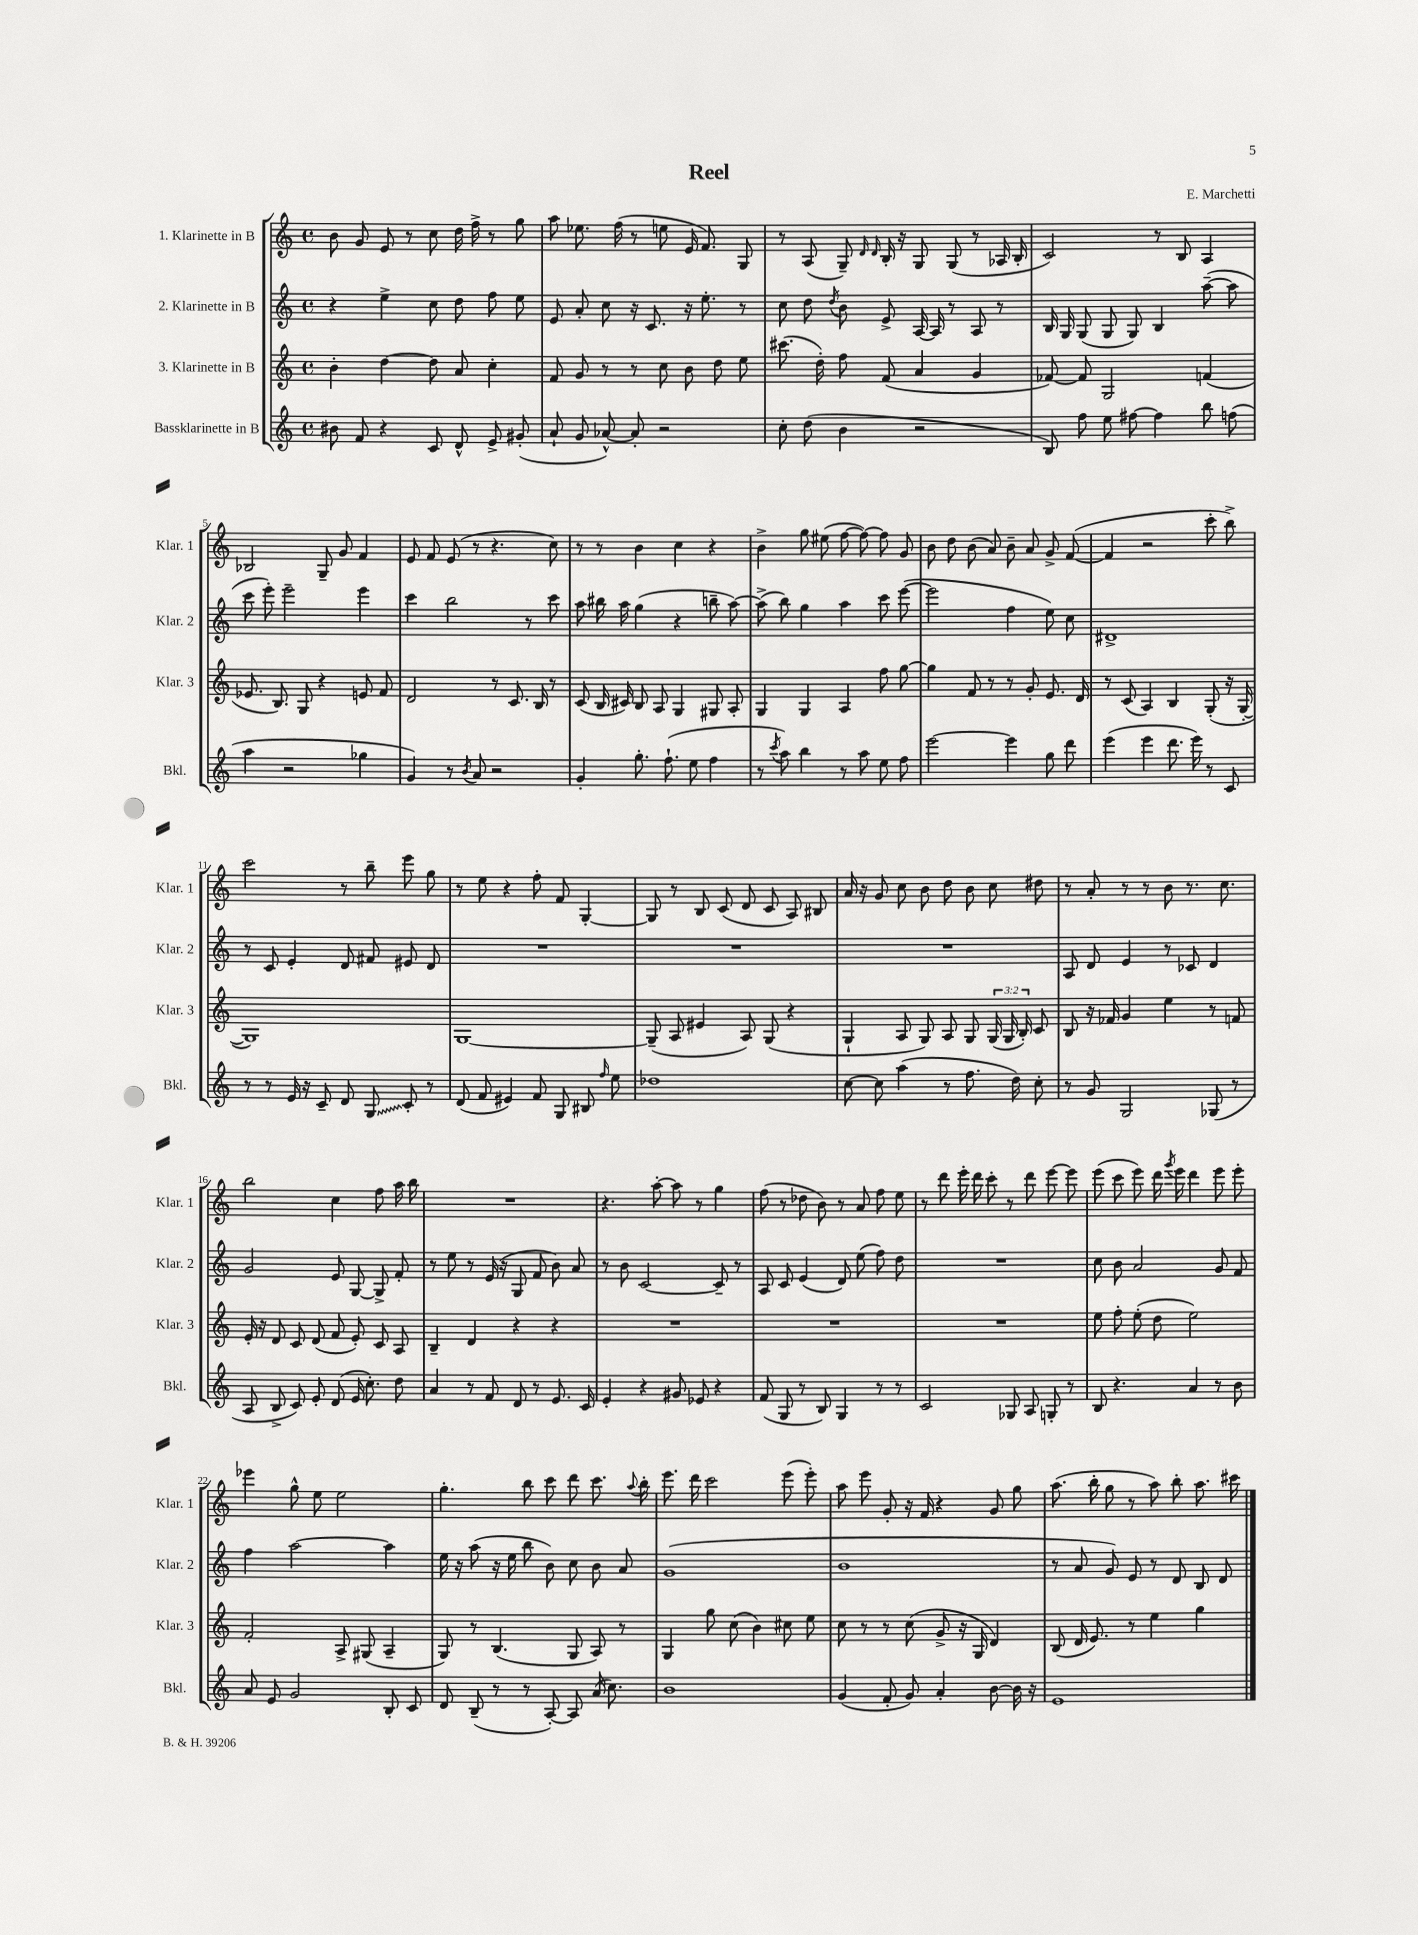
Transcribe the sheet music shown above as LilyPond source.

\header { title = "Reel" composer = "E. Marchetti" }
<<
\new StaffGroup <<
\new Staff = "s0" \with { instrumentName = "1. Klarinette in B" shortInstrumentName = "Klar. 1" } {
    \clef treble \key c \major \defaultTimeSignature \time 4/4
    \autoBeamOff b'8 g'8 e'8 r8 c''8 d''16 f''16-> r8 g''8 |
    a''8 ees''8. f''16( r8 e''8 e'16 f'8.) g8 |
    r8 a8( g8--) \grace { d'16 d'16 } b16-. r16 g8 g8( r8 aes16 b16-. |
    c'2) r8 b8 a4 |
    bes2 g8-- g'8 f'4 |
    e'8 f'8 e'8( r8 r4. c''8) |
    r8 r8 b'4 c''4 r4 |
    b'4-> g''8 eis''8( f''8~ f''8~) f''8 g'8 |
    b'8 d''8 b'8( a'8) b'8-- a'8 g'8-> f'8~( |
    f'4 r2 c'''8-. b''8->) |
    c'''2 r8 b''8-- e'''8 g''8 |
    r8 e''8 r4 f''8-. f'8 g4~-. |
    g8 r8 b8 c'8( d'8 c'8 a8) bis8 |
    a'16 r16 g'8 c''8 b'8 d''8 b'8 c''8 dis''8 |
    r8 a'8-. r8 r8 b'8 r8. c''8. |
    b''2 c''4 f''8 a''16 b''16 |
    R1 |
    r4. a''8~-. a''8 r8 g''4 |
    f''8( r8 des''8 b'8) r8 a'8 f''8 e''8 |
    r8 d'''8 e'''16-. d'''16 c'''8-. r8 d'''8 e'''8~ e'''8 |
    e'''8( c'''8 e'''8) d'''16 \acciaccatura { g'''8 } e'''16 d'''4 e'''8 e'''8-. |
    ees'''4 g''8-^ e''8 e''2 |
    g''4.-. b''8 c'''8 d'''8 c'''8. \appoggiatura { a''8 } b''16-. |
    e'''8. d'''16 c'''2 e'''8( e'''8-.) |
    a''8 e'''8 g'8-. r16 f'16 r4 g'8 g''8 |
    a''8.( b''16-. g''8 r8 a''8) b''8-. a''8. cis'''16 \bar "|." |
}
\new Staff = "s1" \with { instrumentName = "2. Klarinette in B" shortInstrumentName = "Klar. 2" } {
    \clef treble \key c \major \defaultTimeSignature \time 4/4
    \autoBeamOff r4 e''4-> c''8 d''8 f''8 e''8 |
    e'8 a'8-. c''8 r16 c'8. r16 e''8.-. r8 |
    c''8 d''8 \acciaccatura { d''8 } b'8 e'8-> a16~ a16 r8 a8 r8 |
    b16 g16 g8( g8 g8) b4 a''8~--( a''8 |
    c'''8 e'''8-.) e'''2-- e'''4 |
    c'''4 b''2 r8 c'''8 |
    a''8 bis''16 a''16 g''4( r4 b''8-- a''8~) |
    a''8->( b''8) g''4 a''4 c'''8 e'''8~( |
    e'''2 f''4 e''8) c''8 |
    dis'1-> |
    r8 c'8 e'4-. d'8 fis'8 eis'8 d'8 |
    R1 |
    R1 |
    R1 |
    a8 d'8 e'4 r8 ces'8 d'4 |
    g'2 e'8 g8~ g8-> f'8-. |
    r8 e''8 r8 e'16( r16 g8 f'8 b'8) a'8 |
    r8 b'8 c'2~ c'8-- r8 |
    a8 c'8 e'4( d'8) e''8( f''8) d''8 |
    R1 |
    c''8 b'8 a'2 g'8 f'8 |
    f''4 a''2~ a''4 |
    e''16 r16 a''8( r16 e''16 b''8 b'8) c''8 b'8 a'8 |
    g'1( |
    b'1 |
    r8 a'8 g'8) e'8 r8 d'8 b8 d'8 \bar "|." |
}
\new Staff = "s2" \with { instrumentName = "3. Klarinette in B" shortInstrumentName = "Klar. 3" } {
    \clef treble \key c \major \defaultTimeSignature \time 4/4 \override Staff.TupletNumber.text = #tuplet-number::calc-fraction-text
    \autoBeamOff b'4-. d''4~ d''8 a'8 c''4-. |
    f'8 g'8 r8 r8 c''8 b'8 d''8 e''8 |
    cis'''8.( d''16-.) f''8 f'8( a'4 g'4 |
    fes'8~) fes'8 g2 f'4( |
    ees'8. b8.) g8 r4 e'8 f'8 |
    d'2 r8 c'8. b16 r8 |
    c'8( b16 cis'16) b8 a8 g4 gis8 a8-. |
    g4 g4 a4 f''8 g''8~ |
    g''4 f'8 r8 r8 g'8-. e'8. d'16 |
    r8 c'8( a4) b4 g8-.( r16 g16~-. |
    g1) |
    g1~ |
    g8--( a8 eis'4 a8) g8( r4 |
    g4-! a8 g8) a8 g8 \tuplet 3/2 { g16( g16 b16-.) } c'8 |
    b8 r16 fes'16 g'4 e''4 r8 f'8 |
    e'16-. r16 d'8 c'8 d'8( f'8 e'8-.) c'8 a8 |
    b4-- d'4 r4 r4 |
    R1 |
    R1 |
    R1 |
    e''8 f''8-. e''8-.( d''8 e''2) |
    f'2-. a8-> gis8( a4-- |
    g8) r8 b4.( g8 a8) r8 |
    g4 g''8 c''8( b'4) cis''8 e''8 |
    c''8 r8 r8 c''8( g'8-> r16 g16 d'4) |
    b8( d'16 e'8.) r8 e''4 g''4 \bar "|." |
}
\new Staff = "s3" \with { instrumentName = "Bassklarinette in B" shortInstrumentName = "Bkl." } {
    \clef treble \key c \major \defaultTimeSignature \time 4/4
    \autoBeamOff bis'8 f'8 r4 c'8 d'8-^ e'8-> gis'8-.( |
    a'8-! g'8 aes'8~-^) aes'8-. r2 |
    c''8-. d''8( b'4 r2 |
    b8) f''8 e''8 fis''8~ fis''4 b''8 f''8( |
    a''4 r2 ges''4 |
    g'4) r8 \acciaccatura { b'8 } a'8 r2 |
    g'4-. g''8.-. f''8.-!( e''8 f''4 |
    r8 \acciaccatura { c'''8 } a''8) b''4 r8 a''8 e''8 f''8 |
    e'''2~ e'''4 g''8 d'''8 |
    e'''4( e'''4 d'''8. e'''16) r8 c'8 |
    r8 r8 e'16 r16 c'8-- d'8 \once \override Glissando.style = #'zigzag g8\glissando c'8-. r8 |
    d'8( f'8 eis'4) f'8 g8 bis8 \grace { f''16 } e''8 |
    des''1 |
    c''8~ c''8 a''4( r8 f''8. d''16) c''8-. |
    r8 g'8 g2 ges8( r8 |
    a8 b8-> c'8) e'8-. d'8( e'16 c''8.-.) d''8 |
    a'4 r8 f'8 d'8 r8 e'8. c'16 |
    e'4-. r4 gis'8 ees'8 r4 |
    f'8( g8 r8 b8) g4 r8 r8 |
    c'2 ges8 a8 g8-. r8 |
    b8 r4. a'4 r8 b'8 |
    a'8 e'8 g'2 b8-. c'8 |
    d'8 b8--( r8 r8 a8~-.) a8 a'16( c''8.) |
    b'1 |
    g'4( f'8-. g'8) a'4-. b'8~ b'16 r16 |
    e'1 \bar "|." |
}
>>
>>
